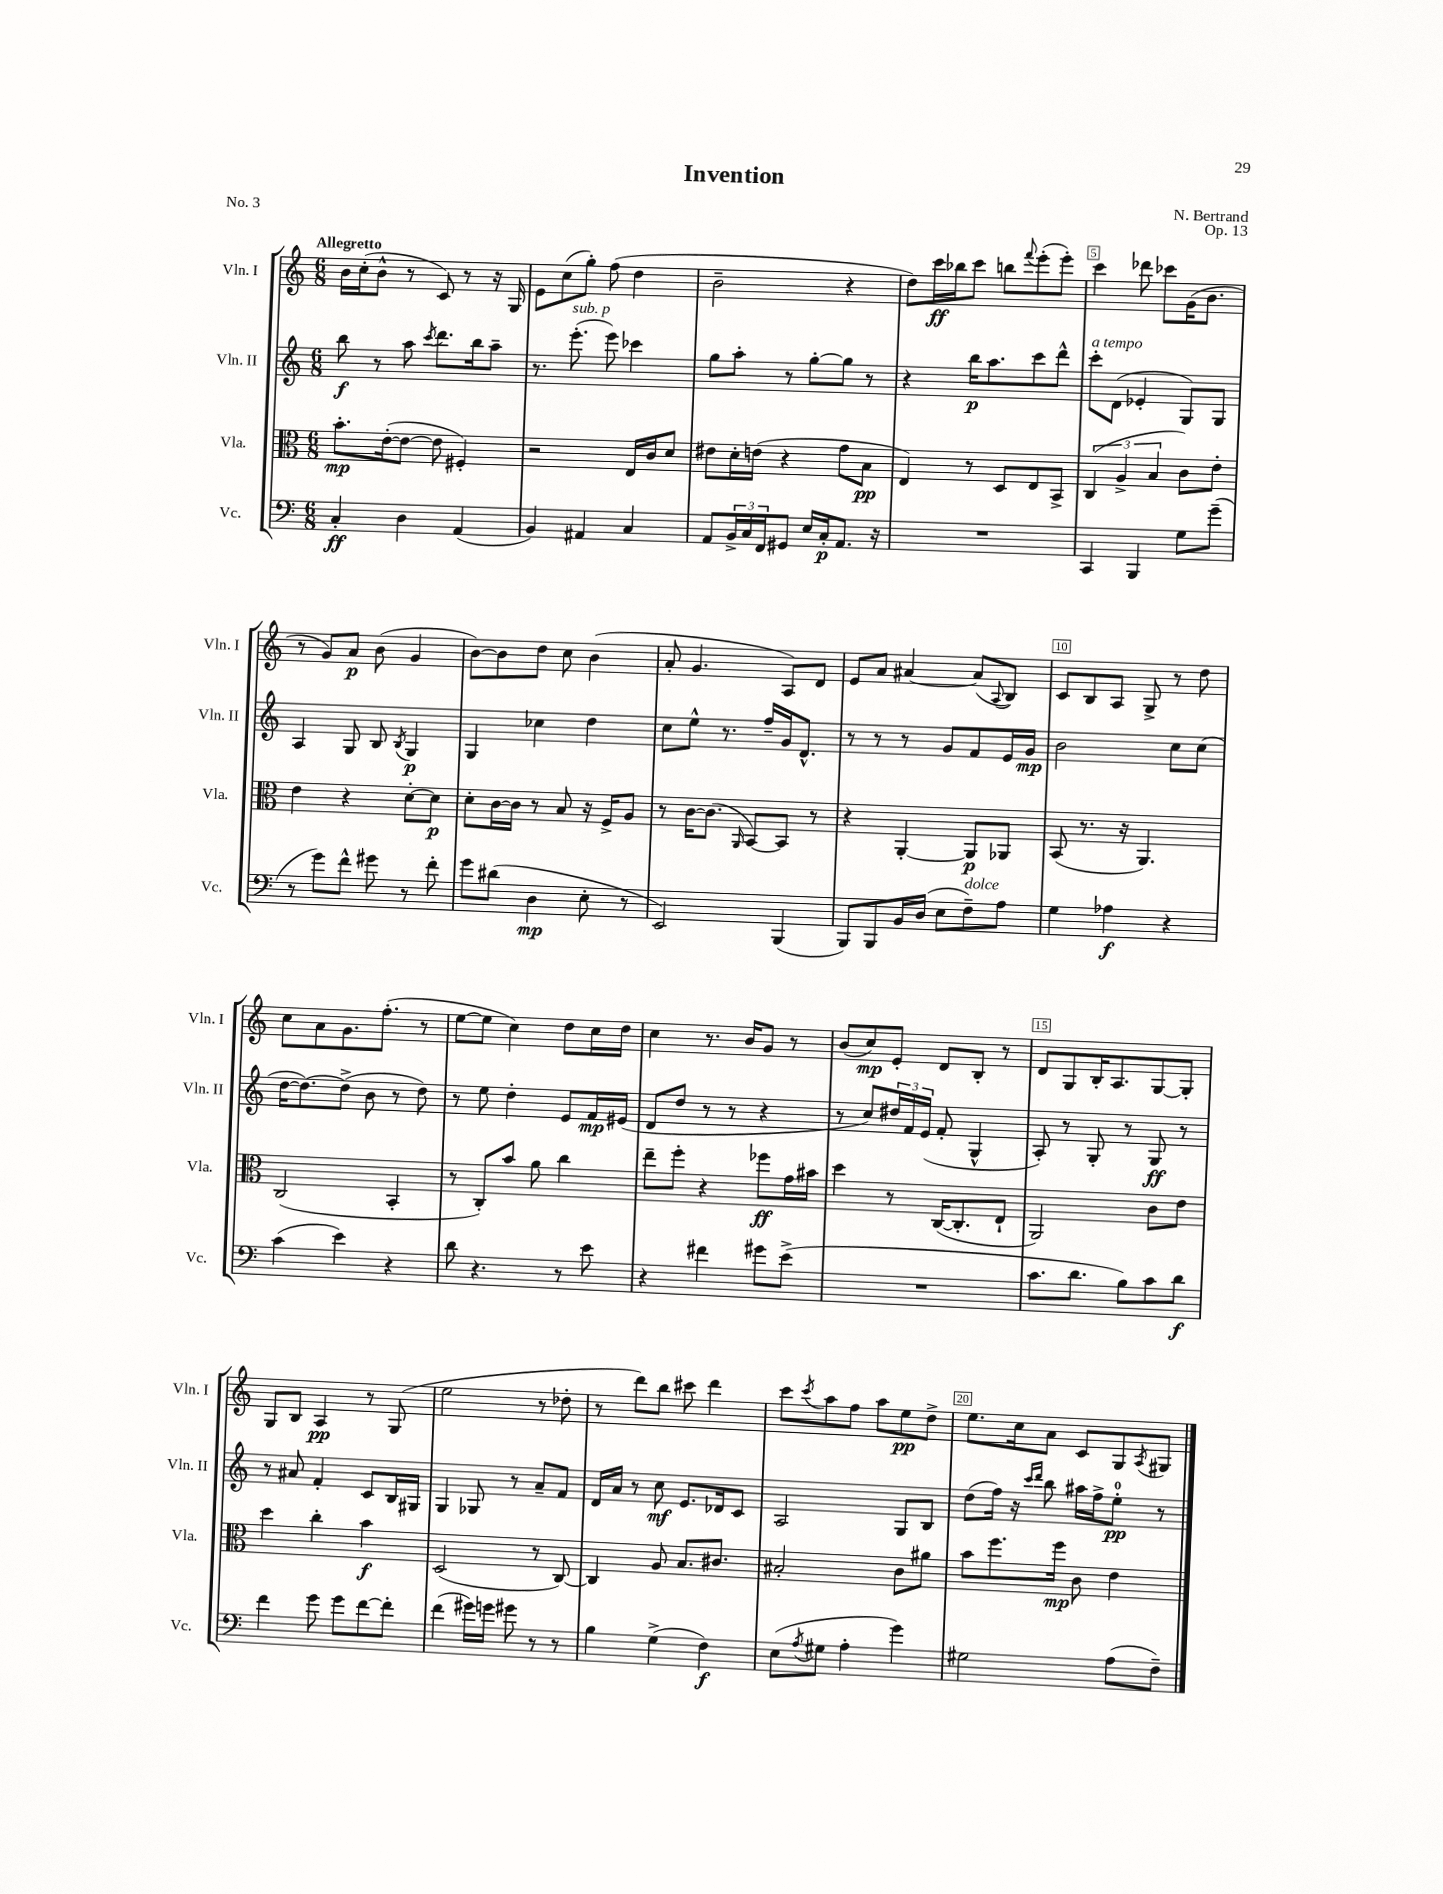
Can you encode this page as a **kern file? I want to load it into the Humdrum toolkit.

**kern	**dynam	**kern	**dynam	**kern	**dynam	**kern	**dynam
*part4	*part4	*part3	*part3	*part2	*part2	*part1	*part1
*staff4	*staff4	*staff3	*staff3	*staff2	*staff2	*staff1	*staff1
*I"Vc.	*	*I"Vla.	*	*I"Vln. II	*	*I"Vln. I	*
*I'Vc.	*	*I'Vla.	*	*I'Vln. II	*	*I'Vln. I	*
*clefF4	*	*clefC3	*	*clefG2	*	*clefG2	*
*k[]	*	*k[]	*	*k[]	*	*k[]	*
*M6/8	*	*M6/8	*	*M6/8	*	*M6/8	*
=1	=1	=1	=1	=1	=1	=1	=1
!	!	!	!	!	!	!LO:TX:a:B:t=Allegretto	!
4C'/	ff	8.b'\L	mp	8bb\	f	16b\LL	.
.	.	.	.	.	.	(16cc'\J	.
.	.	.	.	8r	.	8b^^\J	.
.	.	([16e'\k	.	.	.	.	.
4D\	.	8e\J_	.	8aa\	.	8r	.
.	.	.	.	8qccc/	.	.	.
.	.	8e\]	.	8.ddd\L	.	8c/)	.
(4AA/	.	4F#X'/)	.	.	.	8r	.
.	.	.	.	16bb\k	.	.	.
.	.	.	.	8aa~\J	.	16r	.
.	.	.	.	.	.	16G/	.
=2	=2	=2	=2	=2	=2	=2	=2
4BB/)	.	2r	.	8.r	.	8e\L	.
.	.	.	.	.	.	(8cc\	.
!	!	!	!	!LO:TX:a:i:t=sub. p	!	!	!
.	.	.	.	(8.eee'\	.	.	.
4AA#X/	.	.	.	.	.	8gg'\J)	.
.	.	.	.	8eee\)	.	(8ff\	.
4C/	.	16E/LL	.	4ccc-X\	.	4dd\	.
.	.	16c/J	.	.	.	.	.
.	.	8d/J	.	.	.	.	.
=3	=3	=3	=3	=3	=3	=3	=3
8AA/L	.	8e#X\L	.	8gg\L	.	2b~\	.
24BB^/L	.	16d'\L	.	8aa'\J	.	.	.
24C/	.	.	.	.	.	.	.
.	.	(16en\JJ	.	.	.	.	.
24FF/J	.	.	.	.	.	.	.
8GG#X/J	.	4r	.	8r	.	.	.
16E/LL	.	.	.	[8gg'\L	.	.	.
16C'/J	p	.	.	.	.	.	.
8.AA/J	.	8g\L	.	8gg\J]	.	4r	.
.	.	8B\J	pp	8r	.	.	.
16r	.	.	.	.	.	.	.
=4	=4	=4	=4	=4	=4	=4	=4
2.r	.	4E/)	.	4r	.	8dd\L)	.
.	.	.	.	.	.	16ccc\L	ff
.	.	.	.	.	.	16bb-X\J	.
.	.	8r	.	16bb\KL	p	8ccc\J	.
.	.	.	.	8.aa\	.	.	.
.	.	8D/L	.	.	.	8bbn\L	.
.	.	.	.	.	.	8qqfff/	.
.	.	8E/	.	8ccc\	.	(8eee'\	.
.	.	8BB^/J	.	8ddd^^\J	.	8eee'\J)	.
=5	=5	=5	=5	=5	=5	=5	=5
!	!	!	!	!LO:TX:a:i:t=a tempo	!	!	!
4CC/	.	(6C/	.	8ccc'\L	.	4ccc\	.
.	.	.	.	(8d\J	.	.	.
.	.	6A^/	.	.	.	.	.
4BBB/	.	.	.	4e-X'/	.	8ddd-X\	.
.	.	6B/	.	.	.	.	.
.	.	.	.	.	.	8ccc-X\L	.
8G\L	.	8c\L)	.	8G/L)	.	(16g\K	.
.	.	.	.	.	.	8.b\J	.
(8g~\J	.	8e'\J	.	8G/J	.	.	.
!!LO:LB:g=z
=6	=6	=6	=6	=6	=6	=6	=6
8r	.	4e\	.	4A/	.	8r	.
8g\L)	.	.	.	.	.	8g/L)	.
8f^^\J	.	4r	.	8G/	.	8a/J	p
8g#X\	.	.	.	8B/	.	(8b\	.
.	.	.	.	8qB/	.	.	.
8r	.	[8d'\L	.	4G/	p	4g/	.
8f'\	.	8d\J]	p	.	.	.	.
=7	=7	=7	=7	=7	=7	=7	=7
8g\L	.	8d'\L	.	4G/	.	[8b\L)	.
(8d#X\J	.	[16c\L	.	.	.	8b\]	.
.	.	16c\JJ]	.	.	.	.	.
4D\	mp	8r	.	4cc-X\	.	8dd\J	.
.	.	8B/	.	.	.	8cc\	.
8E'\	.	16r	.	4dd\	.	(4b\	.
.	.	16F^/KL	.	.	.	.	.
8r	.	8A/J	.	.	.	.	.
=8	=8	=8	=8	=8	=8	=8	=8
2EE/)	.	8r	.	8cc\L	.	8a'/	.
.	.	[16c\KL	.	8ee^^\J	.	4.g/	.
.	.	(8.c\J]	.	.	.	.	.
.	.	.	.	8.r	.	.	.
.	.	16qqAA/	.	.	.	.	.
.	.	[8BB/L)	.	.	.	.	.
.	.	.	.	16ff~/LL	.	.	.
(4BBB/	.	8BB/J]	.	16g/J	.	8A/L)	.
.	.	.	.	8.d^^/J	.	.	.
.	.	8r	.	.	.	8d/J	.
=9	=9	=9	=9	=9	=9	=9	=9
8BBB/L)	.	4r	.	8r	.	8e/L	.
8BBB/	.	.	.	8r	.	8a/J	.
16BB/L	.	[4AA'/	.	8r	.	[4a#X/	.
(16D/JJ	.	.	.	.	.	.	.
8E\L	.	.	.	8g/L	.	.	.
!LO:TX:a:i:t=dolce	!	!	!	!	!	!	!
8F~\)	.	8AA/L]	p	8f/	.	(8a#/L]	.
.	.	.	.	.	.	8qqA/	.
8A\J	.	8AA-X/J	.	16e/L	.	8B/J)	.
.	.	.	.	16g/JJ	mp	.	.
=10	=10	=10	=10	=10	=10	=10	=10
4G\	.	(8BB/	.	2b\	.	8c/L	.
.	.	8.r	.	.	.	8B/	.
4A-X\	f	.	.	.	.	8A/J	.
.	.	16r	.	.	.	.	.
.	.	4.AA/)	.	.	.	8G^/	.
4r	.	.	.	8cc\L	.	8r	.
.	.	.	.	(8cc\J	.	8dd\	.
!!LO:LB:g=z
=11	=11	=11	=11	=11	=11	=11	=11
(4c\	.	(2C/	.	[16dd\KL	.	8cc\L	.
.	.	.	.	8.dd\_)	.	.	.
.	.	.	.	.	.	8a\	.
4e\)	.	.	.	(8dd^\J]	.	8.g\	.
.	.	.	.	8b\	.	.	.
.	.	.	.	.	.	(8.ff'\J	.
4r	.	4BB'/	.	8r	.	.	.
.	.	.	.	8dd\)	.	8r	.
=12	=12	=12	=12	=12	=12	=12	=12
8d\	.	8r	.	8r	.	[8ee\L	.
4.r	.	8C'/L)	.	8ee\	.	8ee\J]	.
.	.	8b/J	.	4dd'\	.	4cc\)	.
.	.	8a\	.	.	.	.	.
8r	.	4cc\	.	8e/L	.	8dd\L	.
8e\	.	.	.	16f/L	mp	16cc\L	.
.	.	.	.	(16e#X/JJ	.	16dd\JJ	.
=13	=13	=13	=13	=13	=13	=13	=13
4r	.	8ee~\L	.	8d/L	.	4cc\	.
.	.	8ff'\J	.	8dd/J	.	.	.
4f#X\	.	4r	.	8r	.	8.r	.
.	.	.	.	8r	.	.	.
.	.	.	.	.	.	16b/KL	.
8g#X\L	.	8ff-X\L	ff	4r	.	8g/J	.
(8e^\J	.	16g\L	.	.	.	8r	.
.	.	16b#X\JJ	.	.	.	.	.
=14	=14	=14	=14	=14	=14	=14	=14
2.r	.	4dd\	.	8r	.	(8b/L	.
.	.	.	.	8cc/L)	.	8cc/)	mp
.	.	8r	.	24dd#X/L	.	8e'/J	.
.	.	.	.	24f/	.	.	.
.	.	.	.	(24e/JJ	.	.	.
.	.	([16C/KL	.	8f'/	.	8d/L	.
.	.	8.C'/]	.	.	.	.	.
.	.	.	.	4G^^/	.	8B'/J	.
.	.	8E`/J	.	.	.	8r	.
=15	=15	=15	=15	=15	=15	=15	=15
8.c\L	.	2AA/)	.	8A'/)	.	8d/L	.
.	.	.	.	8r	.	8G/	.
8.d\J	.	.	.	.	.	.	.
.	.	.	.	8G'/	.	16B'/K	.
.	.	.	.	.	.	8.A/	.
8B\L)	.	.	.	8r	.	.	.
8c\	.	8c\L	.	8G/	ff	[8G/	.
8d\J	f	8e\J	.	8r	.	8G'/J]	.
!!LO:LB:g=z
=16	=16	=16	=16	=16	=16	=16	=16
4f\	.	4dd\	.	8r	.	8G/L	.
.	.	.	.	8a#X/	.	8B/J	.
8g\	.	4cc'\	.	4f'/	.	4A/	pp
8g\L	.	.	.	.	.	.	.
[8f\	.	4b\	f	8c/L	.	8r	.
8f'\J]	.	.	.	16B/L	.	(8G/	.
.	.	.	.	16G#X/JJ	.	.	.
=17	=17	=17	=17	=17	=17	=17	=17
(4f\	.	(2D/	.	4G/	.	2ee\	.
16g#X\LL)	.	.	.	8G-X/	.	.	.
16gn\JJ	.	.	.	.	.	.	.
8g#X\	.	.	.	8r	.	.	.
8r	.	8r	.	8a~/L	.	8r	.
8r	.	[8C/)	.	8f/J	.	8dd-X'\	.
=18	=18	=18	=18	=18	=18	=18	=18
4B\	.	4C/]	.	16d/LL	.	8r	.
.	.	.	.	16a/JJ	.	.	.
.	.	.	.	8r	.	8ddd\L)	.
(4G^\	.	8A/	.	8cc\	mf	8bb\J	.
.	.	8.B/L	.	8.e/L	.	8ccc#X\	.
4F\)	f	.	.	.	.	4ddd\	.
.	.	8.c#X/J	.	16d-X/k	.	.	.
.	.	.	.	8c/J	.	.	.
=19	=19	=19	=19	=19	=19	=19	=19
(8E\L	.	2B#X'/	.	2A/	.	8ccc\L	.
8qA/	.	.	.	.	.	8qccc/	.
8G#X\J	.	.	.	.	.	8aa\	.
4A'\	.	.	.	.	.	8ff\J	.
.	.	.	.	.	.	8aa\L	.
4g\)	.	8c\L	.	8G/L	.	8ee\	pp
.	.	8a#X\J	.	8B/J	.	8dd^\J	.
=20	=20	=20	=20	=20	=20	=20	=20
2G#X\	.	8b\L	.	(8dd\L	.	8.ee\L	.
.	.	8.ff\	.	16ff\Jk)	.	.	.
.	.	.	.	16r	.	16cc\k	.
.	.	.	.	16qqccc/LL	.	.	.
.	.	.	.	16qqddd/JJ	.	.	.
.	.	.	.	8bb\	.	8a\J	.
.	.	16ff\Jk	mp	.	.	.	.
.	.	8c\	.	16aa#X\LL	.	8c/L	.
.	.	.	.	16ff^\J	.	.	.
(8A\L	.	4e\	.	8ee'\J	pp	8G/	.
.	.	.	.	.	.	8qA/	.
8F~\J)	.	.	.	8r	.	8G#X/J	.
==	==	==	==	==	==	==	==
*-	*-	*-	*-	*-	*-	*-	*-
